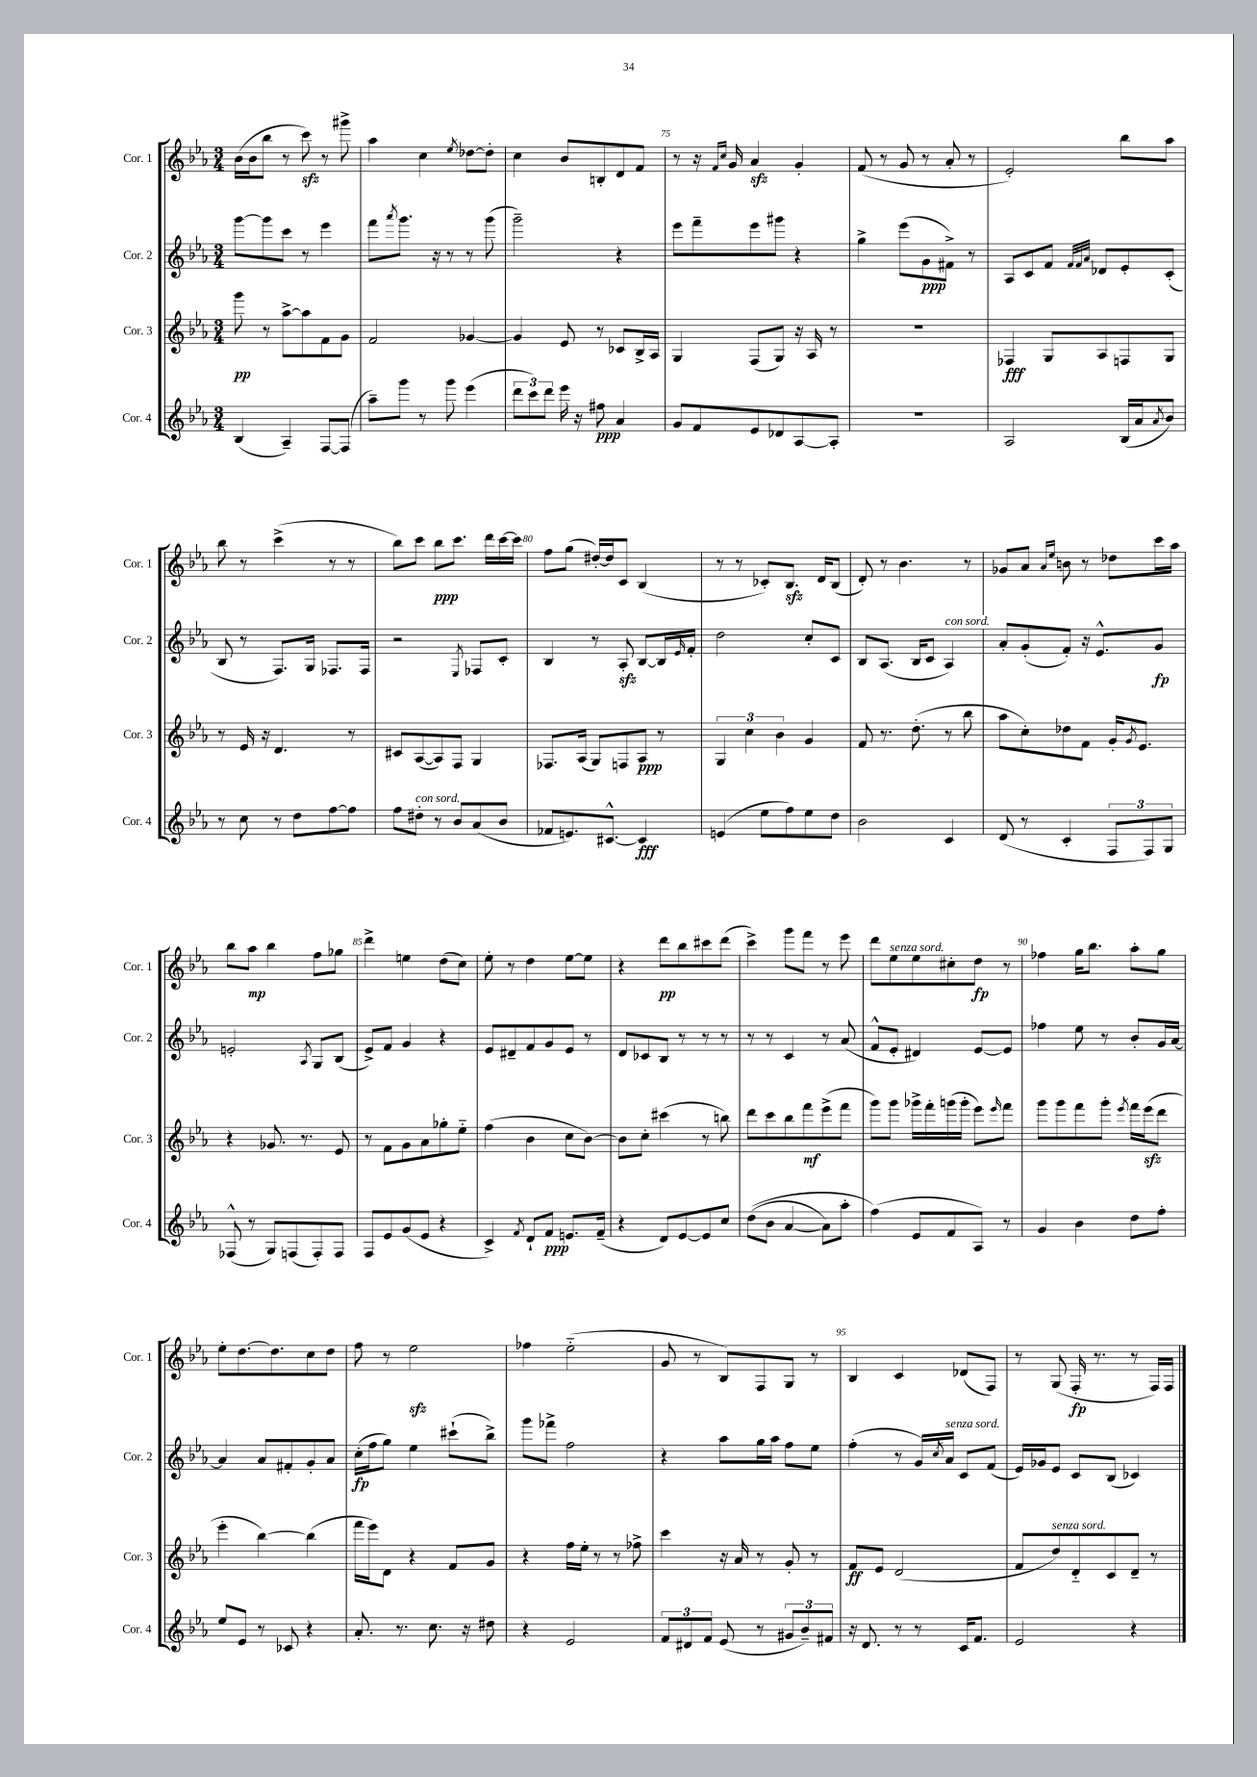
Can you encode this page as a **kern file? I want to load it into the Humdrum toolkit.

**kern	**dynam	**kern	**dynam	**kern	**dynam	**kern	**dynam
*part4	*part4	*part3	*part3	*part2	*part2	*part1	*part1
*staff4	*staff4	*staff3	*staff3	*staff2	*staff2	*staff1	*staff1
*I"Cor. 4	*	*I"Cor. 3	*	*I"Cor. 2	*	*I"Cor. 1	*
*I'Cor. 4	*	*I'Cor. 3	*	*I'Cor. 2	*	*I'Cor. 1	*
*clefG2	*	*clefG2	*	*clefG2	*	*clefG2	*
*k[b-e-a-]	*	*k[b-e-a-]	*	*k[b-e-a-]	*	*k[b-e-a-]	*
*M3/4	*	*M3/4	*	*M3/4	*	*M3/4	*
=72	=72	=72	=72	=72	=72	=72	=72
(4B-/	.	8ggg\	pp	[8ggg\L	.	(16b-\LL	.
.	.	.	.	.	.	16b-\J	.
.	.	8r	.	8ggg\]	.	8bb-\J	.
4A-~/)	.	[8aa-^\L	.	8ccc\J	.	8r	.
.	.	8aa-\]	.	8r	.	8ccczz\)	.
[8F/L	.	8f\	.	4eee-\	.	8r	.
(8F/J]	.	8g\J	.	.	.	8ggg#X^\	.
=73	=73	=73	=73	=73	=73	=73	=73
8aa-~\L)	.	2f/	.	8fff\L	.	4aa-\	.
.	.	.	.	8qaaa-/	.	.	.
8ggg\J	.	.	.	8.ggg\J	.	.	.
8r	.	.	.	.	.	4cc\	.
.	.	.	.	16r	.	.	.
8ggg\	.	.	.	8r	.	.	.
.	.	.	.	.	.	8qee-/	.
(4eee-\	.	[4g-X/	.	8r	.	[8dd-X\L	.
.	.	.	.	(8ggg\	.	8dd-'\J]	.
=74	=74	=74	=74	=74	=74	=74	=74
12ddd\L	.	4g-/]	.	2ggg~\)	.	4cc\	.
12ccc\)	.	.	.	.	.	.	.
12ddd\J	.	.	.	.	.	.	.
16eee-\	.	8e-/	.	.	.	8b-/L	.
16r	.	.	.	.	.	.	.
8ff#X\	ppp	8r	.	.	.	8Bn'/	.
4a-/	.	8c-X/L	.	4r	.	8d/	.
.	.	16B-^/L	.	.	.	8f/J	.
.	.	16A-/JJ	.	.	.	.	.
=75	=75	=75	=75	=75	=75	=75	=75
8g/L	.	4G/	.	8eee-\L	.	8r	.
8f/	.	.	.	8fff~\	.	16r	.
.	.	.	.	.	.	16qqf/LL	.
.	.	.	.	.	.	16qqcc/JJ	.
.	.	.	.	.	.	16g/	.
8e-/	.	(8F/L	.	8eee-\	.	4a-zz/	.
8d-X/	.	8G/J)	.	8ggg#X\J	.	.	.
[8A-/	.	16r	.	4r	.	4g'/	.
.	.	16A-/	.	.	.	.	.
8A-'/J]	.	8r	.	.	.	.	.
=76	=76	=76	=76	=76	=76	=76	=76
2.r	.	2.r	.	4gg^\	.	(8f/	.
.	.	.	.	.	.	8r	.
.	.	.	.	(8eee-\L	.	8g/	.
.	.	.	.	8g\	ppp	8r	.
.	.	.	.	8f#X^\J)	.	8a-'/	.
.	.	.	.	8r	.	8r	.
=77	=77	=77	=77	=77	=77	=77	=77
2A-/	.	4F-X/	fff	8A-/L	.	2e-'/)	.
.	.	.	.	8c/	.	.	.
.	.	8G/L	.	8f/J	.	.	.
.	.	.	.	32qqf/LLL	.	.	.
.	.	.	.	32qqf/	.	.	.
.	.	.	.	32qqa-/JJJ	.	.	.
.	.	8A-/	.	8d-X/L	.	.	.
(16B-/LL	.	8Fn/	.	8e-'/	.	8bb-\L	.
16a-/J	.	.	.	.	.	.	.
8qa-/	.	.	.	.	.	.	.
8b-/J)	.	8G/J	.	(8c'/J	.	8aa-\J	.
!!LO:LB:g=z
=78	=78	=78	=78	=78	=78	=78	=78
8r	.	8r	.	8B-/	.	8bb-\	.
8cc\	.	16e-/	.	8r	.	8r	.
.	.	16r	.	.	.	.	.
8r	.	4.d/	.	8.F/L)	.	(4ccc^\	.
8dd\L	.	.	.	.	.	.	.
.	.	.	.	16G/Jk	.	.	.
[8ff\	.	.	.	8.F-X/L	.	8r	.
8ff\J]	.	8r	.	.	.	8r	.
.	.	.	.	16F-/Jk	.	.	.
=79	=79	=79	=79	=79	=79	=79	=79
8ff\L	.	8c#X/L	.	2r	.	8bb-\L)	.
!LO:TX:a:i:t=con sord.	!	!	!	!	!	!	!
8dd#X'\J	.	([8A-/	.	.	.	8ccc\J	.
8r	.	8A-/])	.	.	.	8bb-\L	ppp
8b-/L	.	8F/J	.	.	.	8.ccc\J	.
.	.	.	.	8qE-/	.	.	.
(8a-/	.	4G/	.	8F-X/L	.	.	.
.	.	.	.	.	.	16ddd\LL	.
8b-/J	.	.	.	8c'/J	.	[16ccc\	.
.	.	.	.	.	.	16ccc\JJ]	.
=80	=80	=80	=80	=80	=80	=80	=80
8f-X/L	.	8.F-X/L	.	4B-/	.	8ff\L	.
8.en/)	.	.	.	.	.	(8gg\J	.
.	.	(16A-/Jk	.	.	.	.	.
.	.	8G/L)	.	8r	.	[16dd#X'/LL)	.
[8.c#X^^/J	.	.	.	.	.	16dd#/J]	.
.	.	8Fn/	.	8A-zz'/	.	8c/J	.
4c#/]	fff	8A-/J	ppp	[8B-/L	.	(4B-/	.
.	.	8r	.	16B-/L]	.	.	.
.	.	.	.	16qqe-/	.	.	.
.	.	.	.	16f'/JJ	.	.	.
=81	=81	=81	=81	=81	=81	=81	=81
(4en/	.	6G/	.	2dd\	.	8r	.
.	.	.	.	.	.	8r	.
.	.	6cc\	.	.	.	.	.
8ee-\L	.	.	.	.	.	8c-X'/L)	.
.	.	6b-\	.	.	.	.	.
8ff\)	.	.	.	.	.	8.B-zz/J	.
8ee-\	.	4g/	.	8cc'/L	.	.	.
.	.	.	.	.	.	16d/KL	.
8dd\J	.	.	.	8c/J	.	(8B-/J	.
=82	=82	=82	=82	=82	=82	=82	=82
2b-\	.	8f/	.	8B-/L	.	8d'/)	.
.	.	8.r	.	(8.A-/J	.	8r	.
.	.	.	.	.	.	4.b-\	.
.	.	(8.dd'\	.	16B-/KL	.	.	.
.	.	.	.	8c/J	.	.	.
!	!	!	!	!LO:TX:a:i:t=con sord.	!	!	!
4c/	.	8r	.	4A-/)	.	.	.
.	.	8bb-\	.	.	.	8r	.
=83	=83	=83	=83	=83	=83	=83	=83
(8d/	.	8aa-\L	.	8a-'/L	.	8g-X/L	.
8r	.	8cc'\)	.	(8g'/	.	8a-/J	.
.	.	.	.	.	.	16qqa-/LL	.
.	.	.	.	.	.	16qqee-/JJ	.
4c'/	.	8dd-X\	.	8f'/J)	.	8bn\	.
.	.	8f\J	.	16r	.	8r	.
.	.	.	.	8.e-^^/L	.	.	.
12F/L	.	16g'/KL	.	.	.	8dd-X\L	.
.	.	8qg/	.	.	.	.	.
.	.	8.e-/J	.	.	.	.	.
12F/)	.	.	.	.	.	.	.
.	.	.	.	8g/J	fp	16ccc\L	.
12G/J	.	.	.	.	.	.	.
.	.	.	.	.	.	16aa-\JJ	.
!!LO:LB:g=z
=84	=84	=84	=84	=84	=84	=84	=84
(8F-X^^/	.	4r	.	2en'/	.	8bb-\L	.
8r	.	.	.	.	.	8aa-\J	mp
8G/L)	.	8.g-X/	.	.	.	4bb-\	.
(8Fn/	.	.	.	.	.	.	.
.	.	8.r	.	.	.	.	.
.	.	.	.	8qA-/	.	.	.
8F'/)	.	.	.	8G/L	.	8ff\L	.
8F/J	.	8e-/	.	(8B-/J	.	8gg-X\J	.
=85	=85	=85	=85	=85	=85	=85	=85
8F/L	.	8r	.	8e-^/L)	.	4ddd^\	.
8e-/	.	8f\L	.	8f/J	.	.	.
(8g/	.	8g\	.	4g/	.	4een\	.
8e-/J	.	8a-\	.	.	.	.	.
4r	.	8gg-X'\	.	4r	.	(8dd\L	.
.	.	8ee-\J	.	.	.	8cc\J)	.
=86	=86	=86	=86	=86	=86	=86	=86
4c^/)	.	(4ff\	.	8e-/L	.	8ee-'\	.
.	.	.	.	8d#X~/	.	8r	.
8qf/	.	.	.	.	.	.	.
8d`/L	.	4b-\	.	8f/	.	4dd\	.
8f/J	ppp	.	.	8g/	.	.	.
8.en/L	.	8cc\L	.	8e-/J	.	[8ee-\L	.
.	.	[8b-\J)	.	8r	.	8ee-\J]	.
(16f~/Jk	.	.	.	.	.	.	.
=87	=87	=87	=87	=87	=87	=87	=87
4r	.	8b-\L]	.	8d/L	.	4r	.
.	.	8cc'\J	.	8c-X/	.	.	.
8d/L)	.	(4ccc#X\	.	8B-/J	.	8ddd\L	pp
[8e-/	.	.	.	8r	.	8bb-\	.
8e-/]	.	8r	.	8r	.	8ccc#X\	.
8cc/J	.	8bbn\)	.	8r	.	(8ddd\J	.
=88	=88	=88	=88	=88	=88	=88	=88
((8dd\L	.	8ddd\L	.	8r	.	4ccc^\)	.
8b-\J	.	8ccc\	.	8r	.	.	.
[4a-/	.	8bb-\	.	4c/	.	8ggg\L	.
.	.	8fff\	mf	.	.	8fff\J	.
8a-\L])	.	(8eee-^\	.	8r	.	8r	.
8aa-'\J	.	8fff\J	.	(8a-/	.	8eee-\	.
=89	=89	=89	=89	=89	=89	=89	=89
(4ff\)	.	8ggg\L)	.	8f^^/L	.	8ddd\L	.
!	!	!	!	!	!	!LO:TX:a:i:t=senza sord.	!
.	.	8ggg\J	.	8e-'/J	.	8ee-\	.
8e-/L	.	16ggg-X^\LL	.	4d#X/)	.	8ee-\	.
.	.	16fff'\	.	.	.	.	.
8f/	.	(16gggn\	.	.	.	8cc#X'\	.
.	.	16ggg'\JJ	.	.	.	.	.
8A-/J)	.	8eee-\L)	.	[8e-/L	.	8dd\J	fp
.	.	16qqeee-/	.	.	.	.	.
8r	.	8fff\J	.	8e-/J]	.	8r	.
=90	=90	=90	=90	=90	=90	=90	=90
4g/	.	8ggg\L	.	4ff-X\	.	4ff-X\	.
.	.	8ggg\	.	.	.	.	.
4b-\	.	8fff\	.	8ee-\	.	16gg\KL	.
.	.	.	.	.	.	8.bb-\J	.
.	.	8ggg'\J	.	8r	.	.	.
.	.	8qeee-/	.	.	.	.	.
8dd\L	.	16fff\LL	.	8b-'/L	.	8aa-'\L	.
.	.	(16eee-zz\J	.	.	.	.	.
8ff'\J	.	8ddd\J	.	16g/L	.	8gg\J	.
.	.	.	.	[16a-/JJ	.	.	.
!!LO:LB:g=z
=91	=91	=91	=91	=91	=91	=91	=91
8ee-/L	.	4eee-'\	.	4a-/]	.	8ee-'\L	.
8e-/J	.	.	.	.	.	[8.dd\	.
8r	.	[4bb-\)	.	8a-/L	.	.	.
.	.	.	.	.	.	8.dd\]	.
8c-X/	.	.	.	8f#X'/	.	.	.
4r	.	(4bb-\]	.	8g'/	.	8cc\	.
.	.	.	.	8a-/J	.	8dd\J	.
=92	=92	=92	=92	=92	=92	=92	=92
8.a-'/	.	16fff\LL	.	(16cc'\LL	fp	8ff\	.
.	.	16eee-\J)	.	16ff\J	.	.	.
.	.	8d\J	.	8gg\J)	.	8r	.
8.r	.	.	.	.	.	.	.
.	.	4r	.	4ee-\	.	2ee-zz\	.
8.cc\	.	.	.	.	.	.	.
.	.	8f/L	.	(8ccc#X`\L	.	.	.
16r	.	.	.	.	.	.	.
8dd#X\	.	8g/J	.	8bb-^\J)	.	.	.
=93	=93	=93	=93	=93	=93	=93	=93
4r	.	4r	.	8ggg\L	.	4ff-X\	.
.	.	.	.	8fff-X^\J	.	.	.
2e-/	.	16ff\LL	.	2ff\	.	(2ee-\	.
.	.	16ee-'\JJ	.	.	.	.	.
.	.	8r	.	.	.	.	.
.	.	8r	.	.	.	.	.
.	.	8ff-X^\	.	.	.	.	.
=94	=94	=94	=94	=94	=94	=94	=94
12f/L	.	4ccc\	.	4r	.	8g/	.
12d#X/	.	.	.	.	.	.	.
.	.	.	.	.	.	8r	.
12f/J	.	.	.	.	.	.	.
(8e-/	.	16r	.	8aa-\L	.	8B-/L)	.
.	.	16a-/	.	.	.	.	.
8r	.	8r	.	16gg\L	.	8F/	.
.	.	.	.	16aa-\JJ	.	.	.
12g#X/L	.	8g'/	.	8ff\L	.	8G/J	.
12b-~/)	.	.	.	.	.	.	.
.	.	8r	.	8ee-\J	.	8r	.
12f#X/J	.	.	.	.	.	.	.
=95	=95	=95	=95	=95	=95	=95	=95
16r	.	8f/L	ff	(4ff'\	.	4B-/	.
8.d/	.	.	.	.	.	.	.
.	.	8e-/J	.	.	.	.	.
8r	.	(2d/	.	8r	.	4c/	.
8r	.	.	.	16g/LL)	.	.	.
.	.	.	.	8qcc/	.	.	.
!	!	!	!	!LO:TX:a:i:t=senza sord.	!	!	!
.	.	.	.	16a-/JJ	.	.	.
16c/KL	.	.	.	8c/L	.	(8d-X/L	.
8.f/J	.	.	.	.	.	.	.
.	.	.	.	(8f/J	.	8F/J)	.
=96	=96	=96	=96	=96	=96	=96	=96
2e-/	.	8f/L	.	16e-/LL)	.	8r	.
.	.	.	.	16g-X/J	.	.	.
!	!	!LO:TX:a:i:t=senza sord.	!	!	!	!	!
.	.	8dd/)	.	8e-/J	.	(8G/	.
.	.	8d/	.	8c/L	.	16F'/	fp
.	.	.	.	.	.	8.r	.
.	.	8c/	.	(8B-/J	.	.	.
4r	.	8d~/J	.	4c-X/)	.	8r	.
.	.	8r	.	.	.	16F/LL)	.
.	.	.	.	.	.	16F/JJ	.
==	==	==	==	==	==	==	==
*-	*-	*-	*-	*-	*-	*-	*-
